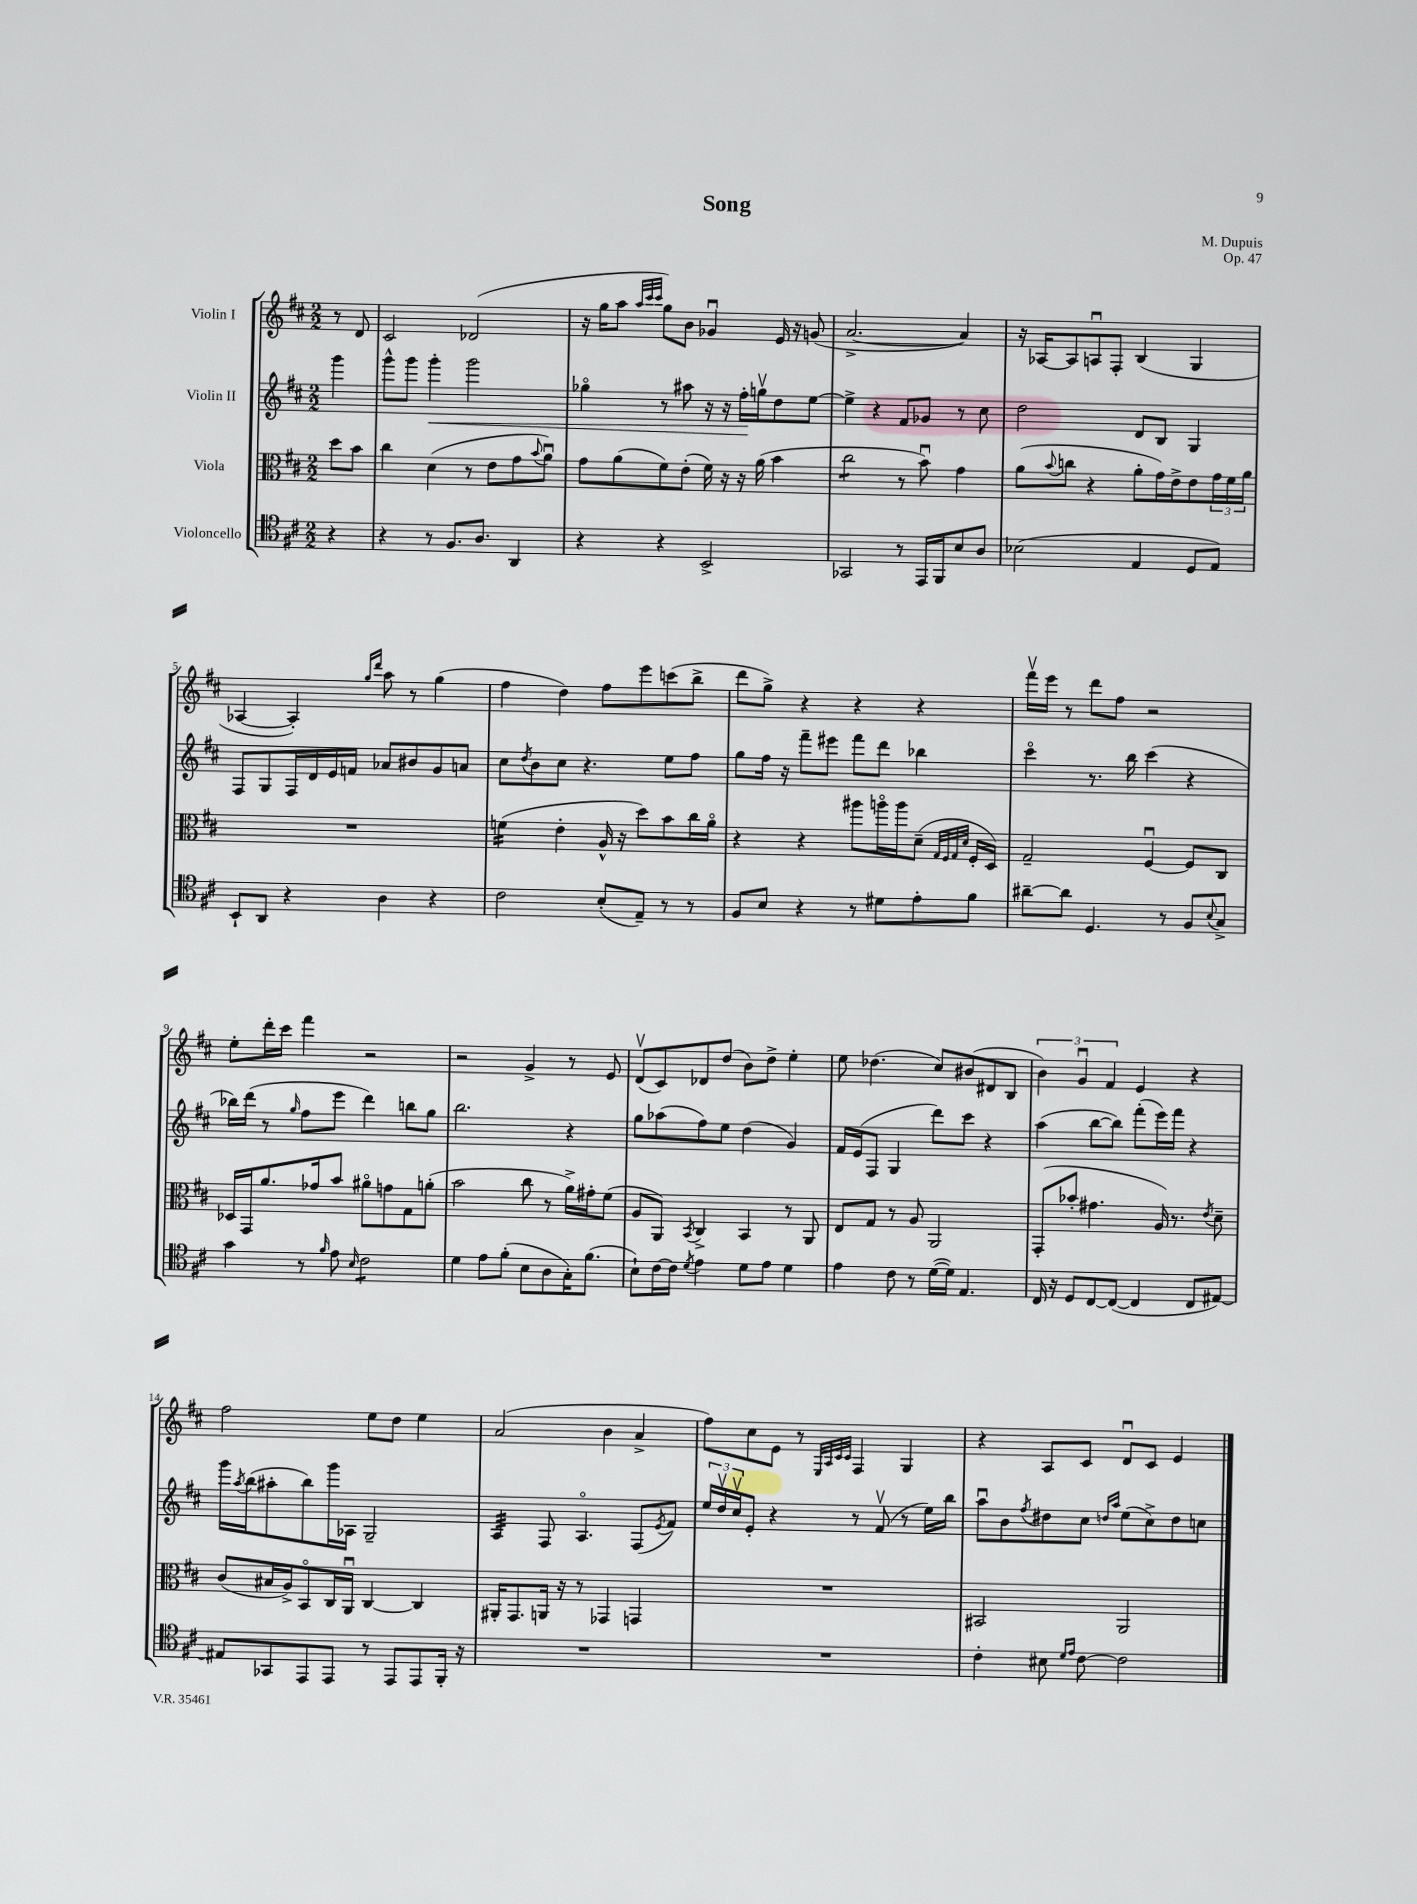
\header { title = "Song" composer = "M. Dupuis" opus = "Op. 47" }
<<
\new StaffGroup <<
\new Staff = "s0" \with { instrumentName = "Violin I" } {
    \clef treble \key d \major \numericTimeSignature \time 2/2 \partial 4
    r8 d'8 |
    cis'2 des'2( |
    r16 g''16 a''8 \grace { a''32 cis'''32 cis'''32 } g''8) b'8 ges'4\downbow e'16 r16 g'8( |
    a'2.~-> a'4) |
    r16 aes16~ aes8 a8\downbow fis8-. b4( g4 |
    aes4~ aes4-.) \grace { g''16 d'''16 } a''8 r8 g''4( |
    fis''4 d''4) fis''8 e'''8 c'''8( b''8-> |
    d'''8 g''8->) r4 r4 r4 |
    fis'''16\upbow e'''16 r8 d'''8 fis''8 r2 |
    e''8-. d'''16-. cis'''16 fis'''4 r2 |
    r2 g'4-> r8 e'8 |
    d'8\upbow( cis'8) des'8 d''8( b'8) d''8-> e''4-. |
    e''8 des''4.( cis''8) bis'8( dis'8 b8 |
    \tuplet 3/2 { b'4) g'4\downbow fis'4 } e'4 r4 |
    fis''2 e''8 d''8 e''4 |
    a'2( b'4 a'4-> |
    fis''8) cis''8 e'8 r8 \grace { e32 a32 cis'32 cis'32 } fis4 g4 |
    r4 a8 cis'8 d'8\downbow cis'8 e'4 \bar "|." |
}
\new Staff = "s1" \with { instrumentName = "Violin II" } {
    \clef treble \key d \major \numericTimeSignature \time 2/2 \partial 4
    g'''4 |
    g'''8-^ g'''8 g'''4-.\< g'''2 |
    ges''4\flageolet r8 ais''8 r16 r16 fis''16-.\! g''16\upbow d''8 e''8~ |
    e''4-> r4 fis'8 ges'8 r8 cis''8 |
    d''2 d'8 b8 g4 |
    fis8 g8 fis16 d'16 e'16 f'16 aes'8 bis'8 g'8 a'8 |
    cis''8 \acciaccatura { d''8 } b'8 cis''8 r4. e''8 fis''8 |
    g''8 fis''16 r16 fis'''8-- eis'''8 fis'''8 d'''8 bes''4 |
    cis'''4\flageolet r8. b''16 cis'''4( r4 |
    bes''16) d'''16( r8 \grace { g''16 } fis''8 e'''8 d'''4) b''8 g''8 |
    b''2. r4 |
    g''8 aes''8( fis''8) e''8 d''4( g'4) |
    fis'16 e'16( fis8 g4 d'''8) cis'''8 r4 |
    a''4( b''8~ b''8) fis'''8-.( e'''16) fis'''16 r4 |
    g'''16 \acciaccatura { a''8 } b''16( ais''8-. b''8) g'''16 aes16 g2-- |
    a4:32 fis8 a4.\flageolet fis8( \acciaccatura { e'8 } fis'8) |
    \tuplet 3/2 { e''16 d''16\upbow cis''16\upbow } e'8-. r4 r8 fis'8\upbow( r8 e''16) b''16 |
    a''8\downbow b'8 \acciaccatura { fis''8 } dis''8 cis''8 \grace { d''16 a''16 } e''8( cis''8->) d''8 c''8 \bar "|." |
}
\new Staff = "s2" \with { instrumentName = "Viola" } {
    \clef alto \key d \major \numericTimeSignature \time 2/2 \partial 4
    d''8 b'8 |
    cis''4 d'4( r8 e'8 g'8 \appoggiatura { b'8 } a'8\downbow) |
    g'8 a'8( fis'8) e'8-.( fis'16) r16 r16 a'16( b'4 |
    cis''2:8 r8 b'8\downbow) g'4 |
    a'8( \appoggiatura { b'8 } c''8 r4 a'8-. g'16) e'16-> e'8 \tuplet 3/2 { g'16 fis'16 a'16 } |
    R1 |
    f'4:16( e'4-. a16-^ r16 d''8) b'8 cis''16 a'16\flageolet |
    r4 r4 ais''8 a''16\flageolet a''16 d'8--( \grace { g32 fis32 g32 d'32 } fis16-. d16) |
    g2-- fis4~\downbow fis8 cis8 |
    des16 g,16 a'8. ges'16 b'8 ais'8\flageolet g'8 g8 a'8-.( |
    b'2 cis''8 r8 a'16->) gis'16-. fis'8( |
    a8 a,8) \acciaccatura { b,8 } cis4-> b,4 r8 a,8 |
    e8 g8 r8 a8 a,2 |
    g,8-.( bes'8-. gis'4. a16) r8. \acciaccatura { e'8 } d'8-- |
    cis'8( bis16 a16->) b,8\flageolet cis16 a,16\downbow cis4~ cis4 |
    ais,16-. g,8. a,16 r16 r8 ges,4 g,4 |
    R1 |
    bis,2 a,2 \bar "|." |
}
\new Staff = "s3" \with { instrumentName = "Violoncello" } {
    \clef tenor \key d \major \numericTimeSignature \time 2/2 \partial 4
    r4 |
    r4 r8 fis8. a8. a,4 |
    r4 r4 b,2-> |
    ges,2 r8 e,16 fis,16 b8 a8 |
    bes2( e4 d8 e8) |
    b,8-! a,8 r4 a4 r4 |
    cis'2 b8-.( e8--) r8 r8 |
    fis8 b8 r4 r8 dis'8 e'8-. fis'8 |
    ais'8~-- ais'8 d4. r8 fis8 \appoggiatura { b8 } g8-> |
    g'4 r8 \grace { fis'16 } e'8 \grace { b16 } cis'2:8 |
    d'4 e'8 fis'8-.( b8 a8 g16-.) fis'8.( |
    b8-!) cis'16~ cis'16 \acciaccatura { d'8 } e'4 d'8 e'8 d'4 |
    e'4 cis'8 r8 d'16~( d'16) e4. |
    cis16 r16 d8 cis8~ cis8~( cis4 cis8 eis8~) |
    eis8 ges,8 e,8 e,8 r8 e,8 e,8 fis,16-. r16 |
    R1 |
    R1 |
    cis'4-. bis8 \grace { d'16 e'16 } cis'8~ cis'2 \bar "|." |
}
>>
>>
